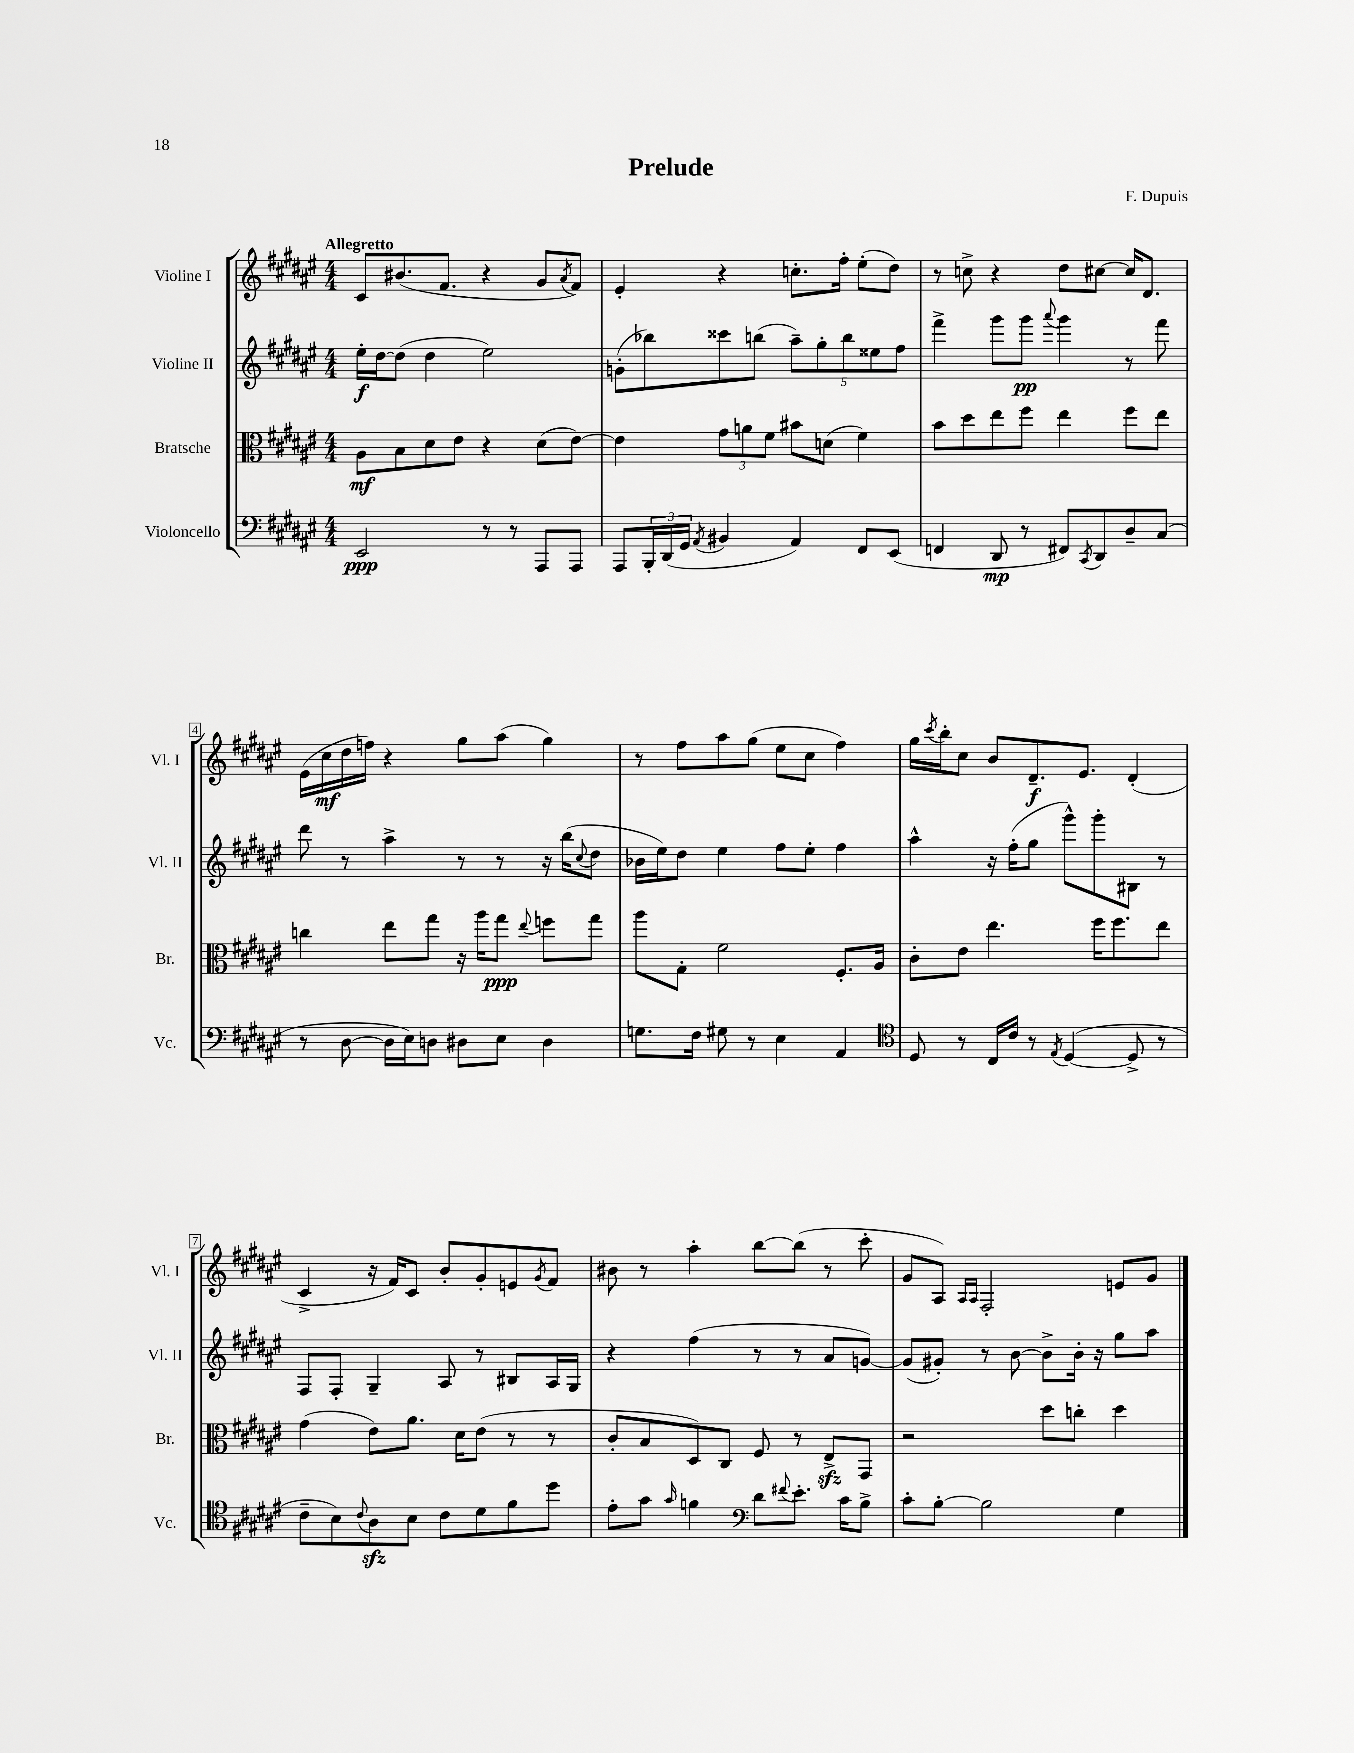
\header { title = "Prelude" composer = "F. Dupuis" }
<<
\new StaffGroup <<
\new Staff = "s0" \with { instrumentName = "Violine I" shortInstrumentName = "Vl. I" } {
    \clef treble \key fis \major \numericTimeSignature \time 4/4 \tempo "Allegretto"
    cis'8 bis'8.( fis'8. r4 gis'8 \acciaccatura { ais'8 } fis'8) |
    eis'4-. r4 c''8.-. fis''16-. eis''8-.( dis''8) |
    r8 c''8-> r4 dis''8 cis''8~ cis''16 dis'8. |
    eis'16( cis''16\mf dis''16 f''16) r4 gis''8 ais''8( gis''4) |
    r8 fis''8 ais''8 gis''8( eis''8 cis''8 fis''4) |
    gis''16 \acciaccatura { cis'''8 } b''16-. cis''8 b'8 dis'8.--\f eis'8. dis'4-.( |
    cis'4-> r16 fis'16) cis'8 b'8-. gis'8-. e'8 \acciaccatura { gis'8 } fis'8 |
    bis'8 r8 ais''4-. b''8~ b''8( r8 cis'''8-. |
    gis'8 ais8) \grace { ais16 ais16 } fis2-. e'8 gis'8 \bar "|." |
}
\new Staff = "s1" \with { instrumentName = "Violine II" shortInstrumentName = "Vl. II" } {
    \clef treble \key fis \major \numericTimeSignature \time 4/4
    eis''16-.\f dis''16~ dis''8( dis''4 eis''2) |
    g'8-.( bes''8) cisis'''8 b''8( \tuplet 5/4 { ais''8--) gis''8-. b''8 eisis''8 fis''8 } |
    fis'''4-> gis'''8 gis'''8\pp \appoggiatura { ais'''8 } gis'''4 r8 fis'''8 |
    dis'''8 r8 ais''4-> r8 r8 r16 b''16( \appoggiatura { cis''8 } dis''8 |
    bes'16 eis''16) dis''8 eis''4 fis''8 eis''8-. fis''4 |
    ais''4-^ r16 fis''16-.( gis''8 gis'''8-^) gis'''8-. bis8 r8 |
    fis8 fis8-. gis4-- ais8 r8 bis8 ais16 gis16 |
    r4 fis''4( r8 r8 ais'8 g'8~) |
    g'8( gis'8-.) r8 b'8~ b'8-> b'16-. r16 gis''8 ais''8 \bar "|." |
}
\new Staff = "s2" \with { instrumentName = "Bratsche" shortInstrumentName = "Br." } {
    \clef alto \key fis \major \numericTimeSignature \time 4/4
    ais8\mf b8 dis'8 eis'8 r4 dis'8( eis'8~) |
    eis'4 \tuplet 3/2 { gis'8 a'8 fis'8 } bis'8 d'8( fis'4) |
    b'8 dis''8 eis''8 fis''8 eis''4 fis''8 eis''8 |
    c''4 eis''8 gis''8 r16 ais''16 gis''8\ppp \appoggiatura { eis''8 } f''8 gis''8 |
    ais''8 gis8-. fis'2 fis8.-. ais16 |
    cis'8-. eis'8 eis''4. fis''16 fis''8. eis''8 |
    gis'4( eis'8) ais'8. dis'16 eis'8( r8 r8 |
    cis'8-. b8 dis8) cis8 fis8 r8 eis8->\sfz gis,8 |
    r2 dis''8 c''8-. dis''4 \bar "|." |
}
\new Staff = "s3" \with { instrumentName = "Violoncello" shortInstrumentName = "Vc." } {
    \clef bass \key fis \major \numericTimeSignature \time 4/4
    eis,2\ppp r8 r8 ais,,8 ais,,8 |
    ais,,8 \tuplet 3/2 { b,,16-. dis,16( gis,16 } \acciaccatura { ais,8 } bis,4 ais,4) fis,8 eis,8( |
    f,4 dis,8\mp r8 fis,8) \acciaccatura { cis,8 } dis,8 dis8-- cis8( |
    r8 dis8~ dis16 eis16) d8 dis8 eis8 dis4 |
    g8. fis16 gis8 r8 eis4 ais,4 |
    \clef tenor dis8 r8 cis16 cis'16 r8 \acciaccatura { eis8 } dis4~( dis8-> r8 |
    cis'8-- b8) \appoggiatura { cis'8 } ais8\sfz b8 cis'8 dis'8 fis'8 dis''8 |
    eis'8-. gis'8 \grace { gis'16 } f'4 \clef bass dis'8 \appoggiatura { fis'8 } eis'8.-. cis'16 b8-> |
    cis'8-. b8~-. b2 gis4 \bar "|." |
}
>>
>>
\layout { \context { \Score \override BarNumber.stencil = #(make-stencil-boxer 0.1 0.3 ly:text-interface::print) } }
